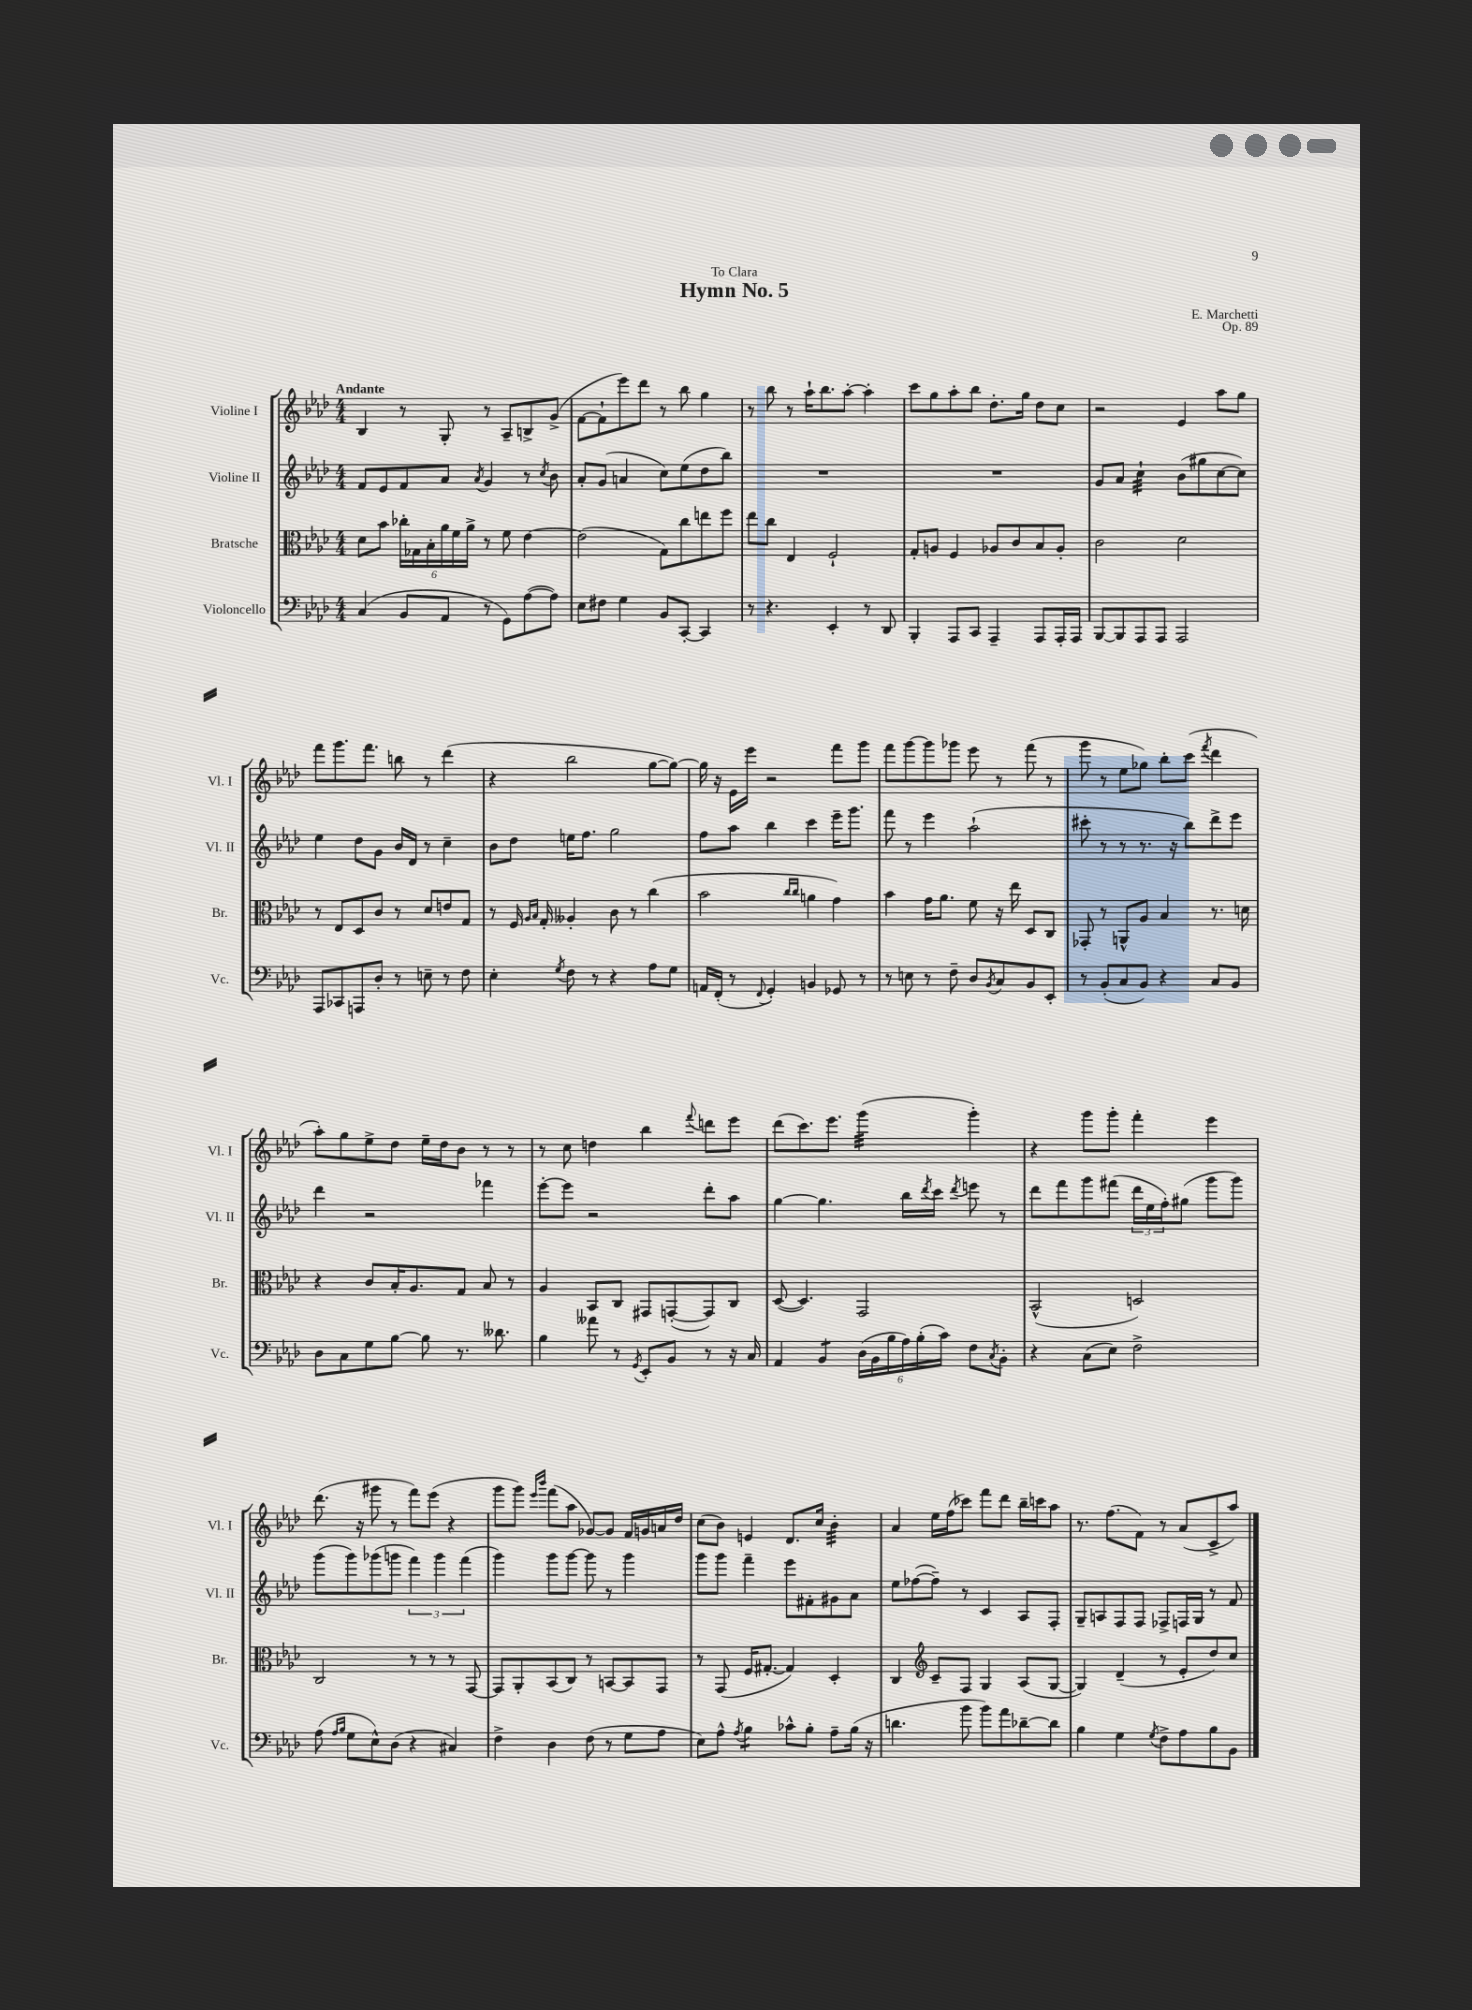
\header { title = "Hymn No. 5" composer = "E. Marchetti" dedication = "To Clara" opus = "Op. 89" }
<<
\new StaffGroup <<
\new Staff = "s0" \with { instrumentName = "Violine I" shortInstrumentName = "Vl. I" } {
    \clef treble \key aes \major \numericTimeSignature \time 4/4 \tempo "Andante"
    bes4 r8 g8-. r8 aes8-- b8-> g'8->( |
    f'8~ f'8-! ees'''8) des'''8 r8 bes''8 g''4 |
    r8 bes''8 r8 aes''16-! bes''8. aes''8~-. aes''4-. |
    c'''8 g''8 aes''8-. bes''8 des''8.-. g''16 des''8 c''8 |
    r2 ees'4 aes''8 g''8 |
    f'''8 g'''8. f'''8. b''8 r8 des'''4( |
    r4 bes''2 g''8~ g''8~) |
    g''16 r16 ees'16 ees'''16 r2 f'''8 g'''8 |
    f'''8 g'''8~ g'''8 ges'''8 ees'''8 r8 f'''8( r8 |
    g'''8 r8 ees''8 ges''8) bes''8-. c'''8( \acciaccatura { f'''8 } des'''4 |
    aes''8-.) g''8 ees''8-> des''8 ees''16-- des''16 bes'8 r8 r8 |
    r8 c''8 d''4 bes''4 \appoggiatura { f'''8 } d'''8 ees'''8 |
    des'''8( c'''8.) ees'''8. g'''4:32( g'''4-.) |
    r4 g'''8 g'''8-. f'''4-. ees'''4 |
    des'''8.( r16 gis'''8 r8 f'''8) ees'''8( r4 |
    g'''8 g'''8) \grace { ees'''16 bes'''16 } f'''8( aes''8 ges'8~) ges'8 f'16 g'16 a'16 des''16 |
    c''8( bes'8) e'4 des'8. c''16 bes'4:32-. |
    aes'4 ees''16 f''16( ces'''8) f'''8 des'''8 bes''16-- c'''16 aes''8 |
    r8. f''8.( f'8) r8 aes'8( c'8-> aes''8) \bar "|." |
}
\new Staff = "s1" \with { instrumentName = "Violine II" shortInstrumentName = "Vl. II" } {
    \clef treble \key aes \major \numericTimeSignature \time 4/4
    f'8 ees'8 f'8 aes'8 \acciaccatura { aes'8 } g'4 r8 \acciaccatura { c''8 } bes'8 |
    aes'8-. g'8( a'4 c''8) ees''8( des''8 bes''8) |
    R1 |
    R1 |
    g'8 aes'8 c''4:32-! bes'8( gis''8 c''8~ c''8) |
    ees''4 des''8 g'8 bes'16 des'16 r8 c''4-- |
    bes'8 des''8 e''16 f''8. g''2 |
    f''8 aes''8 bes''4 c'''4 ees'''16-- g'''8. |
    f'''8 r8 ees'''4 aes''2-!( |
    cis'''8-. r8 r8 r8. r16 bes''8) des'''8-> ees'''8 |
    des'''4 r2 fes'''4 |
    ees'''8~-. ees'''8 r2 des'''8-. aes''8 |
    g''4~ g''4. bes''16 \acciaccatura { des'''8 } c'''16 \acciaccatura { des'''8 } e'''8 r8 |
    des'''8 f'''8 g'''8 fis'''8( \tuplet 3/2 { des'''16 ees''16 f''16-.) } gis''8( g'''8 g'''8) |
    g'''8( g'''8) ges'''8( g'''8 \tuplet 3/2 { f'''4) g'''4 f'''4( } |
    g'''4) g'''8 g'''8~ g'''8 r8 g'''4 |
    g'''8 g'''8 f'''4-- ees'''8 fis'8-. gis'8 aes'8 |
    ees''8 fes''8~( fes''8--) r8 c'4 aes8 f8-. |
    g8-- a8 f8 f8 fes8-> f16 g16 r8 f'8 \bar "|." |
}
\new Staff = "s2" \with { instrumentName = "Bratsche" shortInstrumentName = "Br." } {
    \clef alto \key aes \major \numericTimeSignature \time 4/4
    des'8 bes'8 \tuplet 6/4 { ces''16-. ges16 bes16-. aes'16 f'16 aes'16-> } r8 f'8 ees'4~ |
    ees'2( g8) c''8 e''8 f''8 |
    ees''8 c''8 ees4 f2-! |
    g8-. a8 f4 aes8 c'8 bes8 aes8-. |
    c'2 des'2 |
    r8 ees8 des8 c'8 r8 des'8 e'8 g8 |
    r8 f16 \grace { aes16 bes16 } g16-. aeses4-. c'8 r8 c''4( |
    bes'2 \grace { c''16 c''16 } a'4 g'4) |
    bes'4 g'16 aes'8. f'8 r16 ees''16 des8 c8 |
    ges,8-. r8 a,8-^ aes8 bes4 r8. d'16 |
    r4 c'8 bes16-. aes8. g8 bes8 r8 |
    aes4 bes,8 c8 gis,8 g,8~-.( g,8) c8 |
    des8~( des4.) g,2 |
    bes,2-^( d2) |
    c2 r8 r8 r8 g,8~ |
    g,8 aes,8-. bes,8( c8) r8 b,8~ b,8 g,8 |
    r8 g,8( f16 gis8.~-. gis4) des4-. |
    c4 \clef treble c'8-- f8 g4 aes8( g8~ |
    g4) des'4--( r8 ees'8-. des''8) c''8 \bar "|." |
}
\new Staff = "s3" \with { instrumentName = "Violoncello" shortInstrumentName = "Vc." } {
    \clef bass \key aes \major \numericTimeSignature \time 4/4
    c4( bes,8 aes,8 r8 g,8) aes8~( aes8) |
    ees8 fis8 g4 bes,8 c,8~-. c,4 |
    r8 r4. ees,4-. r8 des,8 |
    bes,,4-. aes,,8 c,8 aes,,4-- aes,,8 aes,,16-. aes,,16 |
    bes,,8~ bes,,8 aes,,8 aes,,8 aes,,2 |
    aes,,8 ces,8 a,,8 des8-. r8 e8-- r8 f8 |
    ees4-. \acciaccatura { g8 } f8 r8 r4 aes8 g8 |
    a,16 f,16-.( r8 \appoggiatura { f,8 } g,4-.) b,4 ges,8 r8 |
    r8 e8 r8 f8-- des8 \acciaccatura { bes,8 } c8 bes,8 ees,8-. |
    r8 bes,8-.( c8 bes,8) r4 c8 bes,8 |
    des8 c8 g8 bes8~ bes8 r8. deses'8. |
    bes4 aeses'8 r8 \acciaccatura { g,8 } ees,8-. bes,8 r8 r16 c16 |
    aes,4 bes,4:8 \tuplet 6/4 { des16( bes,16 bes16 aes16) bes16-.( c'16) } f8 \acciaccatura { c8 } bes,8-. |
    r4 c8( ees8) f2-> |
    aes8( \grace { aes16 bes16 } g8 ees8-^) des8( r4 cis4) |
    f4-> des4 f8( r8 g8 aes8 |
    ees8) aes8-^ \acciaccatura { aes8 } bes4:8 ces'8-^ bes8-. aes8-- bes16( r16 |
    d'4. bes'8 bes'8) aes'8 des'8~-- des'8 |
    bes4 g4 \acciaccatura { g8 } f8-> aes8 bes8 bes,8 \bar "|." |
}
>>
>>
\layout { \context { \Score \remove "Bar_number_engraver" } }
